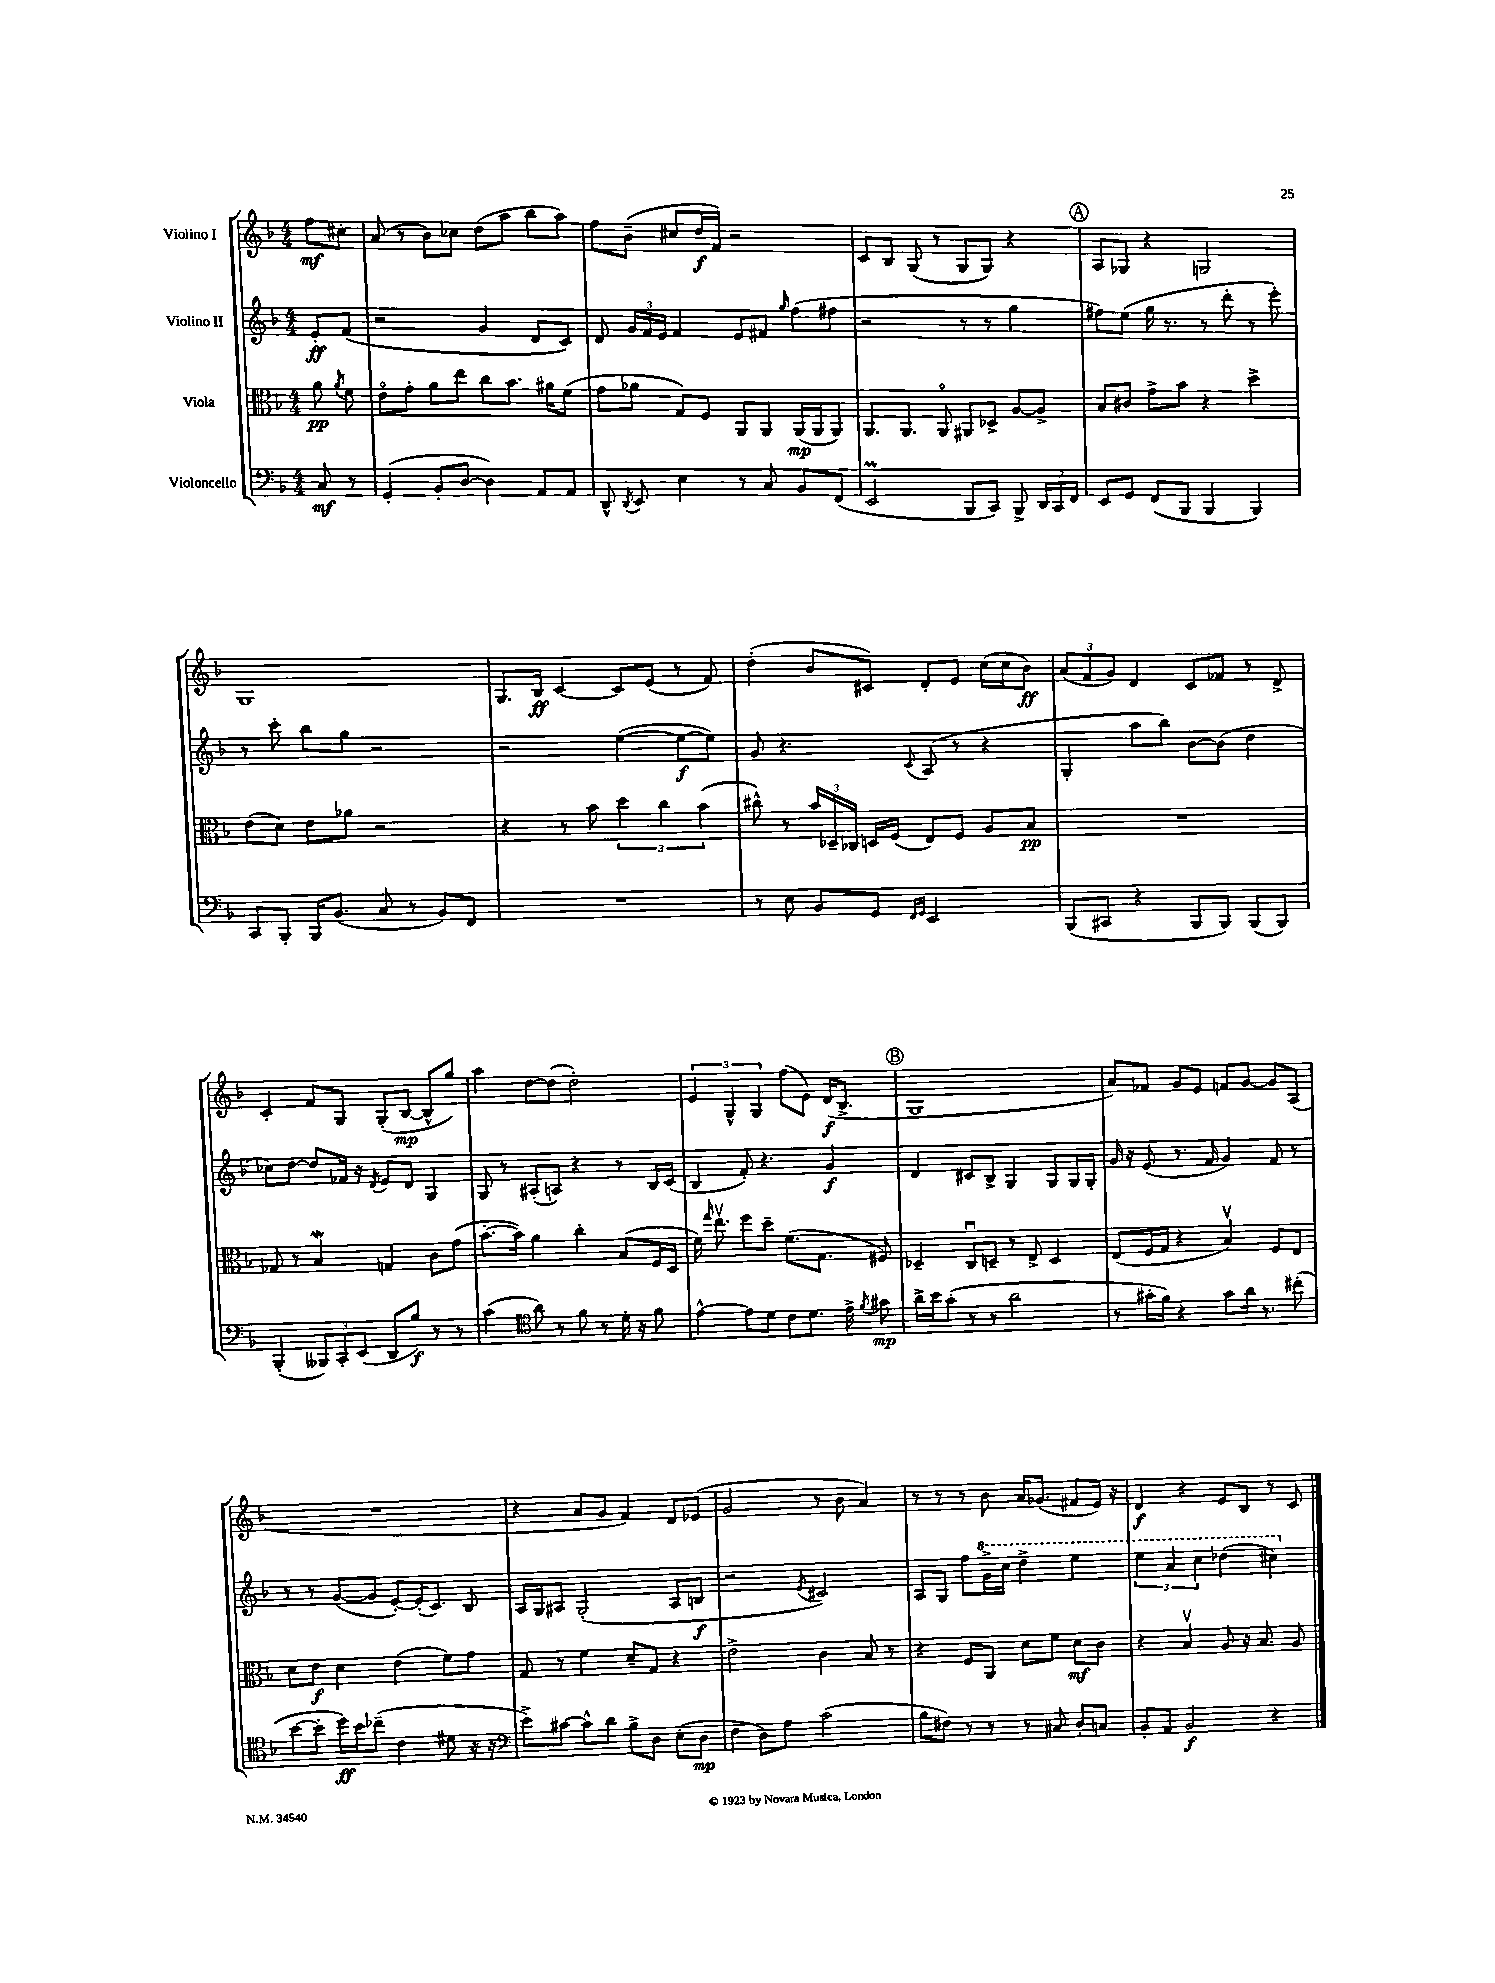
<<
\new StaffGroup <<
\new Staff = "s0" \with { instrumentName = "Violino I" } {
    \clef treble \key f \major \numericTimeSignature \time 4/4 \partial 4
    \autoBeamOff f''8[\mf cis''8]-. |
    a'8( r8 bes'8[) ces''8] d''8[( a''8] bes''8[ a''8]) |
    f''8[ bes'8]--( cis''8[ d''16\f f'16]) r2 |
    c'8[ bes8] g8( r8 g8[ g8]) r4 |
    \mark \markup { \circle "A" } a8[ ges8] r4 g2 |
    g1 |
    g8.[ bes16]\ff c'4~ c'8[ e'8]( r8 f'8) |
    d''4-.( bes'8[ cis'8]) d'8[-. e'8] c''16[( c''16 bes'8]\ff) |
    \tuplet 3/2 { a'8[( f'8 g'8]) } d'4 c'8[ fes'8] r8 d'8-> |
    c'4-. f'8[ g8] g8[-.( bes8]~\mp bes8[-^ g''8]) |
    a''4 d''8[~ d''8]( d''2-.) |
    \tuplet 3/2 { e'4 g4-^ g4 } f''8[( e'8]) d'16[\f( bes8.]-> |
    \mark \markup { \circle "B" } g1 |
    a'8[) fes'8] g'8[ e'8] f'8[ g'8]~ g'8[ a8]( |
    R1 |
    r4 a'8[ g'8] f'4) d'8[ ees'8]( |
    g'2 r8 bes'8 a'4) |
    r8 r8 r8 bes'8 a'16[ ges'8.]( fis'8[ e'16]) r16 |
    d'4\f r4 e'8[ bes8] r8 c'8 \bar "|." |
}
\new Staff = "s1" \with { instrumentName = "Violino II" } {
    \clef treble \key f \major \numericTimeSignature \time 4/4 \partial 4
    \autoBeamOff e'8[-.\ff f'8]( |
    r2 g'4 d'8[ c'8]) |
    d'8 \tuplet 3/2 { g'16[ f'16 e'16] } f'4 e'8[ fis'8] \grace { g''16 } f''8[( fis''8] |
    r2 r8 r8 g''4 |
    \mark \markup { \circle "A" } fis''8[) e''8]( g''16 r8. r8 d'''8-. r8 e'''8-.) |
    r8 c'''8-. bes''8[ g''8] r2 |
    r2 e''4~( e''8[~\f e''8]) |
    g'8 r4. \appoggiatura { c'8 } a8( r8 r4 |
    g4-. a''8[ bes''8]) bes'8[~ bes'8]( d''4 |
    ces''8[) d''8]~ d''8[ fes'16] r16 \acciaccatura { d'8 } e'8[ d'8] g4 |
    g8 r8 ais8[-.( a8]) r4 r8 bes16[ c'16]( |
    bes4 f'8-.) r4. g'4\f |
    \mark \markup { \circle "B" } d'4 cis'8[ bes8]-> g4 g8[ g16 g16]-. |
    g'16 r16 e'8( r8. f'16 g'4) f'8 r8 |
    r8 r8 g'8[~( g'8] e'8[~-.) e'16-.( c'8.]) bes8 |
    a16[ g16 ais8] g2-.( ais8[ b8]\f |
    r2 \acciaccatura { e'8 } cis'2) |
    a8[ g8] f''8[ \ottava #1 g''16-> c'''16] d'''4-> e'''4 |
    \tuplet 3/2 { e'''4 a''4 c'''4 } des'''4( cis'''4) \ottava #0 \bar "|." |
}
\new Staff = "s2" \with { instrumentName = "Viola" } {
    \clef alto \key f \major \numericTimeSignature \time 4/4 \partial 4
    \autoBeamOff a'8\pp \acciaccatura { a'8 } f'8 |
    e'8[\flageolet g'8]-. a'8[ e''8] c''8[ bes'8.] ais'16[ f'8]( |
    g'8[ aes'8] g8[) f8] a,8[ a,8] a,16[\mp( a,16 a,8]) |
    a,8.[ a,8.] a,8\flageolet ais,8[ des8]-> a8[~ a8]-> |
    \mark \markup { \circle "A" } bes8[ cis'8] g'8[-> bes'8] r4 d''4-> |
    e'8[( d'8]) e'8[ aes'8] r2 |
    r4 r8 bes'8 \tuplet 3/2 { d''4 c''4 bes'4( } |
    cis''8-^) r8 \tuplet 3/2 { bes'16[ des16-- ces16] } d16[ f16]( e8[) f8] a8[ bes8]\pp |
    R1 |
    ges8 r8 bes4\mordent g4 c'8[ g'8]( |
    bes'8.[~-. bes'16]) a'4 c''4-. bes8[( f16 d16] |
    f'16) \grace { g''16 } e''8.\upbow f''8[ d''8]-- f'8.[( g8.] fis8) |
    \mark \markup { \circle "B" } des4-- c8[\downbow d8]-- r8 e8-> d4 |
    e8[( f16 g16] r4 bes4\upbow) f8[ e8] |
    d'8[ e'8]\f d'4 e'4( f'8[) g'8] |
    g8 r8 f'4 d'8[-- g8] r4 |
    e'2-> c'4 bes8 r8 |
    r4 f8[ a,8] d'8[ f'8] d'8[\mf c'8] |
    r4 bes4\upbow a8 r16 bes8. a8 \bar "|." |
}
\new Staff = "s3" \with { instrumentName = "Violoncello" } {
    \clef bass \key f \major \numericTimeSignature \time 4/4 \partial 4
    \autoBeamOff c8\mf r8 |
    g,4-.( bes,8[-. d8]~ d4) a,8[ a,8] |
    d,8-^ \acciaccatura { d,8 } e,8 e4 r8 c8 bes,8[ f,8]( |
    e,2\prall bes,,8[ c,8]) bes,,8-> \tuplet 3/2 { d,16[ c,16 f,16] } |
    \mark \markup { \circle "A" } e,8[ g,8] f,8[( bes,,8] bes,,4 bes,,4) |
    c,8[ bes,,8]-. bes,,16[ bes,8.]( c8 r8 bes,8[) f,8] |
    R1 |
    r8 e8 bes,8[ g,8] \grace { f,16[ g,16] } e,2 |
    bes,,8[( cis,8] r4 bes,,8[ bes,,8]) bes,,8[( bes,,8]) |
    bes,,4-.( \tuplet 3/2 { beses,,8[) c,8-. e,8]( } d,8[ bes8]\f) r8 r8 |
    c'4( \clef tenor a'8) r8 f'8 r8 d'16-. r16 f'8 |
    e'4~-^ e'8[ d'8] c'8[ d'8.] e'16-> \acciaccatura { f'8 } gis'8\mp |
    \mark \markup { \circle "B" } a'16[-> bes'16 g'8]-.( r8 r8 a'2 |
    r8 gis'16[-. f'16]) r4 gis'8[ a'16] r8. cis''8-.( |
    bes'8[~ bes'8]-. d''16[\ff) bes'16 ces''8]--( c'4 dis'8 r16 r16 |
    \clef bass e'8[->) cis'8]~ cis'8[-^ d'8] bes8[-> d8] e8[-.( d8]\mp |
    f4 d8[) a8] c'2( |
    bes8[ fis8]) r8 r8 r8 cis8 d8[-. c8] |
    bes,8[-. a,8] bes,2\f r4 \bar "|." |
}
>>
>>
\layout { \context { \Score \remove "Bar_number_engraver" } }
